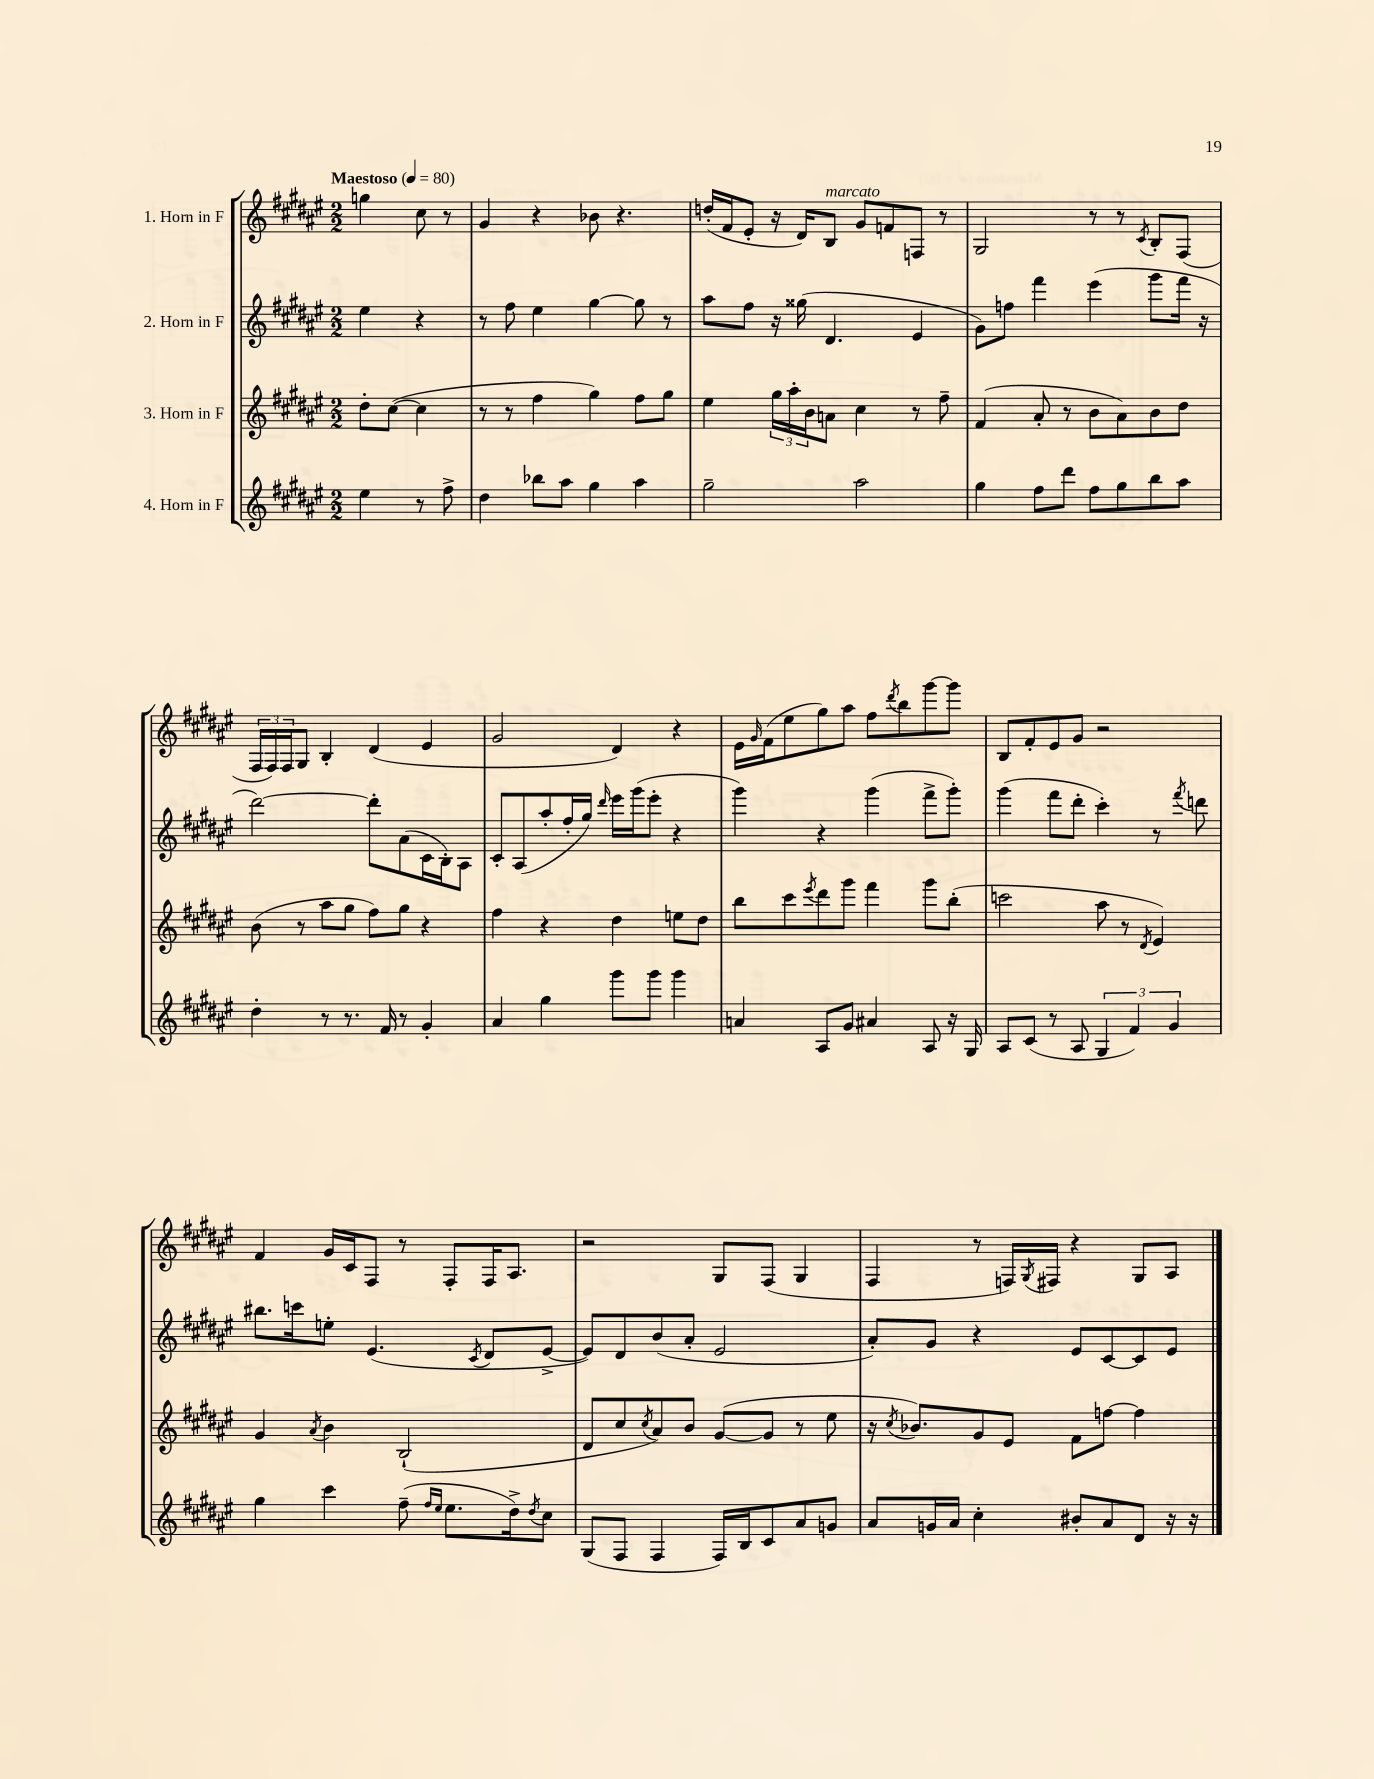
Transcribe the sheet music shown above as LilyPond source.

<<
\new StaffGroup <<
\new Staff = "s0" \with { instrumentName = "1. Horn in F" } {
    \clef treble \key fis \major \numericTimeSignature \time 2/2 \partial 2 \tempo "Maestoso" 4 = 80
    g''4 cis''8 r8 |
    gis'4 r4 bes'8 r4. |
    d''16-.( fis'16 eis'8-. r16 dis'16) b8^\markup { \italic "marcato" } gis'8 f'8 f8 r8 |
    gis2 r8 r8 \acciaccatura { cis'8 } b8-. fis8( |
    \tuplet 3/2 { fis16 fis16) fis16 } gis8 b4-. dis'4( eis'4 |
    gis'2 dis'4) r4 |
    eis'16 \grace { gis'16 } fis'16( eis''8 gis''8) ais''8 fis''8 \acciaccatura { dis'''8 } b''8 gis'''8~ gis'''8 |
    b8 fis'8-. eis'8 gis'8 r2 |
    fis'4 gis'16 cis'16 fis8 r8 fis8-. fis16 ais8. |
    r2 gis8 fis8( gis4 |
    fis4 r8 f16) \acciaccatura { gis8 } fis16 r4 gis8 ais8 \bar "|." |
}
\new Staff = "s1" \with { instrumentName = "2. Horn in F" } {
    \clef treble \key fis \major \numericTimeSignature \time 2/2 \partial 2
    eis''4 r4 |
    r8 fis''8 eis''4 gis''4~ gis''8 r8 |
    ais''8 fis''8 r16 gisis''16( dis'4. eis'4 |
    gis'8) f''8 fis'''4 eis'''4( gis'''8 fis'''16 r16 |
    dis'''2~) dis'''8-. ais'8( cis'16 b16-.) ais8 |
    cis'8-. ais8( ais''8-. fis''16-. gis''16) \grace { dis'''16 } eis'''16 gis'''16( eis'''8-. r4 |
    gis'''4) r4 gis'''4( fis'''8-> gis'''8-.) |
    gis'''4( fis'''8 dis'''8-. cis'''4-.) r8 \acciaccatura { fis'''8 } d'''8 |
    bis''8. c'''16 e''8-. eis'4.( \acciaccatura { cis'8 } dis'8 eis'8~-> |
    eis'8) dis'8 b'8( ais'8-. eis'2 |
    ais'8-.) gis'8 r4 eis'8 cis'8~ cis'8 eis'8 \bar "|." |
}
\new Staff = "s2" \with { instrumentName = "3. Horn in F" } {
    \clef treble \key fis \major \numericTimeSignature \time 2/2 \partial 2
    dis''8-. cis''8~( cis''4 |
    r8 r8 fis''4 gis''4) fis''8 gis''8 |
    eis''4 \tuplet 3/2 { gis''16 ais''16-. b'16 } a'8 cis''4 r8 fis''8-- |
    fis'4( ais'8-. r8 b'8 ais'8) b'8 dis''8 |
    b'8( r8 ais''8 gis''8 fis''8) gis''8 r4 |
    fis''4 r4 dis''4 e''8 dis''8 |
    b''8 cis'''8 \acciaccatura { eis'''8 } dis'''8 gis'''8 fis'''4 gis'''8 b''8-.( |
    c'''2 ais''8 r8 \acciaccatura { dis'8 } eis'4) |
    gis'4 \acciaccatura { ais'8 } b'4 b2-!( |
    dis'8 cis''8 \acciaccatura { cis''8 } ais'8) b'8 gis'8~( gis'8 r8 eis''8 |
    r16 \acciaccatura { cis''8 } bes'8.) gis'8 eis'8 fis'8 f''8~ f''4 \bar "|." |
}
\new Staff = "s3" \with { instrumentName = "4. Horn in F" } {
    \clef treble \key fis \major \numericTimeSignature \time 2/2 \partial 2
    eis''4 r8 fis''8-> |
    dis''4 bes''8 ais''8 gis''4 ais''4 |
    gis''2-- ais''2 |
    gis''4 fis''8 dis'''8 fis''8 gis''8 b''8 ais''8 |
    dis''4-. r8 r8. fis'16 r8 gis'4-. |
    ais'4 gis''4 gis'''8 gis'''8 gis'''4 |
    a'4 ais8 gis'8 ais'4 ais8 r16 gis16 |
    ais8 cis'8( r8 ais8 \tuplet 3/2 { gis4 fis'4) gis'4 } |
    gis''4 cis'''4 fis''8--( \grace { fis''16 eis''16 } eis''8. dis''16->) \acciaccatura { dis''8 } cis''8 |
    gis8( fis8 fis4 fis16) b16 cis'8 ais'8 g'8 |
    ais'8 g'16 ais'16 cis''4-. bis'8-. ais'8 dis'8 r16 r16 \bar "|." |
}
>>
>>
\layout { \context { \Score \remove "Bar_number_engraver" } }
